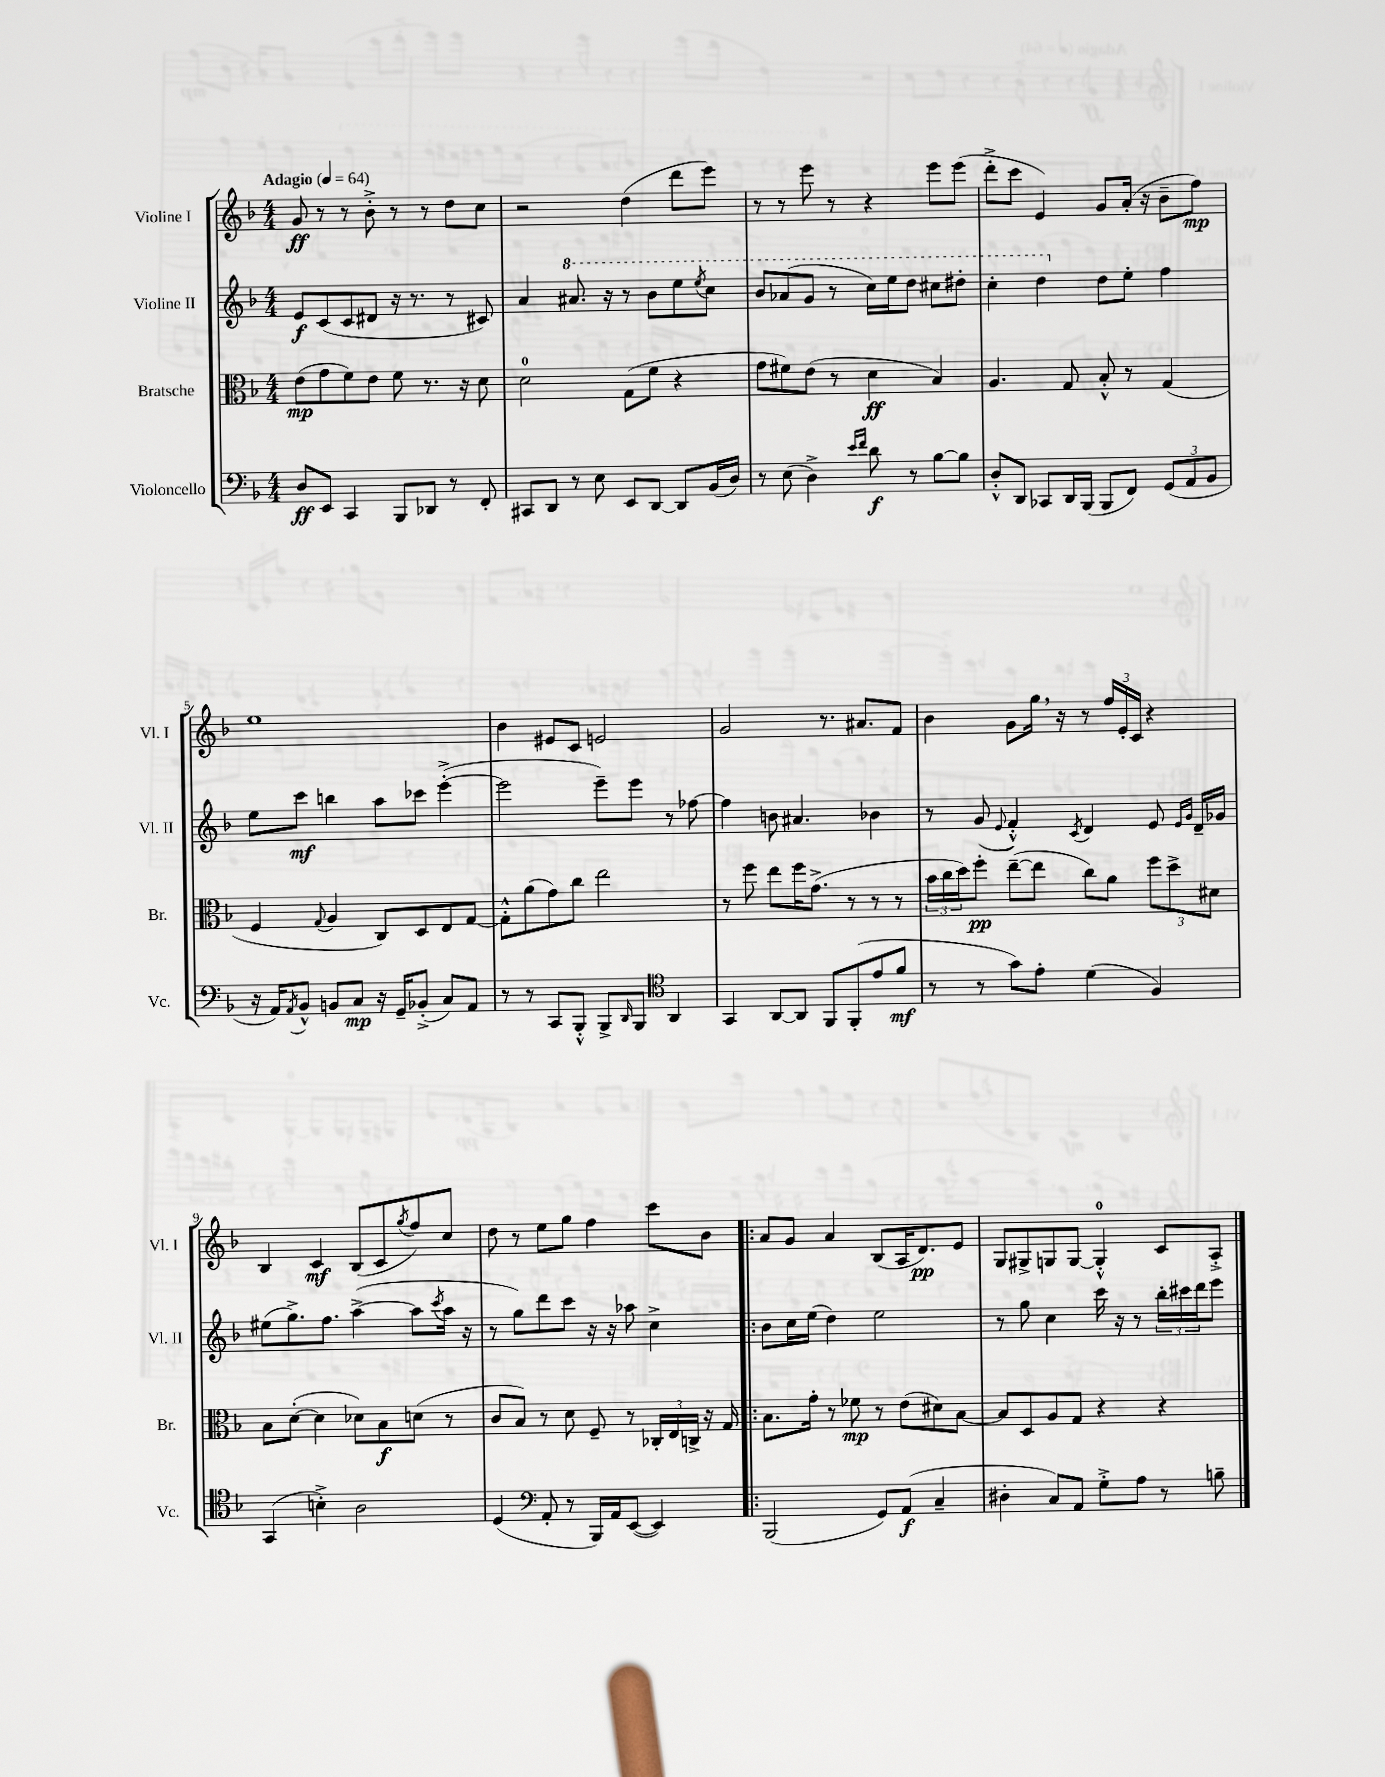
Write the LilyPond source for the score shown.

<<
\new StaffGroup <<
\new Staff = "s0" \with { instrumentName = "Violine I" shortInstrumentName = "Vl. I" } {
    \clef treble \key f \major \numericTimeSignature \time 4/4 \tempo "Adagio" 4 = 64
    g'8\ff r8 r8 bes'8-.-> r8 r8 d''8 c''8 |
    r2 d''4( d'''8 e'''8) |
    r8 r8 e'''8 r8 r4 e'''8 e'''8( |
    d'''8-.-> c'''8 e'4) g'8 a'16-.( r16 bes'8-- f''8\mp) |
    e''1 |
    bes'4 eis'8 c'8 e'2 |
    g'2 r8. ais'8. f'8 |
    bes'4 g'8 g''16 \breathe r16 r8 \tuplet 3/2 { f''16 e'16-. c'16 } r4 |
    bes4 c'4\mf bes8( c'8 \acciaccatura { g''8 } f''8) c''8 |
    d''8 r8 e''8 g''8 f''4 c'''8 bes'8 |
    \bar ".|:" a'8 g'8 a'4 bes8( a16 d'8.\pp) e'8 |
    g8 gis8-> g8 g8~ g4-0-.-^ c'8 a8-.-> \bar "|." |
}
\new Staff = "s1" \with { instrumentName = "Violine II" shortInstrumentName = "Vl. II" } {
    \clef treble \key f \major \numericTimeSignature \time 4/4
    e'8\f c'8( c'8 dis'8 r16 r8. r8 cis'8) |
    a'4 \ottava #1 ais''8. r16 r8 bes''8 e'''8 \acciaccatura { e'''8 } c'''8 |
    bes''8 aes''8( g''8 r8 c'''16) e'''16 d'''8 cis'''8 dis'''8-. |
    c'''4-. d'''4 \ottava #0 d''8 e''8-. f''4 |
    e''8 c'''8\mf b''4 a''8 ces'''8 e'''4~-.->( |
    e'''2 e'''8--) e'''8 r8 fes''8~ |
    fes''4 b'8 ais'4. bes'4 |
    r8 g'8( \appoggiatura { e'8 } f'4-.-^) \acciaccatura { c'8 } d'4 e'8 \grace { e'16 g'16 } d'16-- ges'16 |
    eis''8( g''8.->) f''8. a''4~->( a''8 \acciaccatura { c'''8 } a''16 r16 |
    r8 g''8) d'''8 c'''8 r16 r16 aes''8 c''4-> |
    \bar ".|:" bes'8 c''16 e''16( d''4) e''2 |
    r8 g''8 c''4 c'''16 r16 r8 \tuplet 3/2 { bes''16-. cis'''16 d'''16 } e'''8 \bar "|." |
}
\new Staff = "s2" \with { instrumentName = "Bratsche" shortInstrumentName = "Br." } {
    \clef alto \key f \major \numericTimeSignature \time 4/4
    e'8\mp( g'8 f'8) e'8 f'8 r8. r16 d'8 |
    d'2-0 g8( f'8 r4 |
    g'8 fis'8) e'8( r8 d'4\ff bes4) |
    a4. g8 bes8-.-^ r8 g4( |
    f4 \appoggiatura { g8 } a4 c8) d8 e8 g8~ |
    g8-.-^ a'8( g'8) c''8 e''2 |
    r8 f''8 e''8 f''16 g'8.->( r8 r8 r8 |
    \tuplet 3/2 { bes'16 c''16 d''16) } f''8-.\pp e''8~--( e''8 c''8) a'8 \tuplet 3/2 { f''8 d''8-> dis'8 } |
    bes8 d'8~-.( d'4 des'8) bes8\f d'8( r8 |
    c'8 bes8) r8 d'8 f8-- r8 \tuplet 3/2 { ces16-. e16 c16-> } r16 g16 |
    \bar ".|:" bes8. g'16-. r8 fes'8\mp r8 e'8( dis'8) bes8~ |
    bes8 d8 a8 g8 r4 r4 \bar "|." |
}
\new Staff = "s3" \with { instrumentName = "Violoncello" shortInstrumentName = "Vc." } {
    \clef bass \key f \major \numericTimeSignature \time 4/4
    d8\ff e,8 c,4 bes,,8 des,8 r8 f,8-. |
    cis,8 d,8 r8 e8 e,8 d,8~ d,8 bes,16( d16) |
    r8 e8( d4->) \grace { e'16 f'16 } d'8\f r8 bes8~ bes8 |
    d8-.-^ d,8 ces,8 d,16 bes,,16( bes,,8 f,8) \tuplet 3/2 { g,8( a,8 bes,8 } |
    r16 a,16) \acciaccatura { a,8 } bes,8-^ b,8 c8\mp r16 g,16-- bes,8-.->( c8) a,8 |
    r8 r8 c,8 bes,,8-.-^ bes,,8-> \grace { d,16 } bes,,8 \clef tenor a,4 |
    g,4 a,8~ a,8 f,8 f,8-.( e'8 f'8\mf |
    r8 r8 g'8) e'8-. d'4( f4) |
    g,4( b4-.->) a2 |
    d4( \clef bass a,8-. r8 bes,,16) a,16 e,8~( e,4) |
    \bar ".|:" bes,,2( g,8) a,8\f( c4-- |
    dis4-. c8) a,8 g8-.-> a8 r8 b8-- \bar "|." |
}
>>
>>
